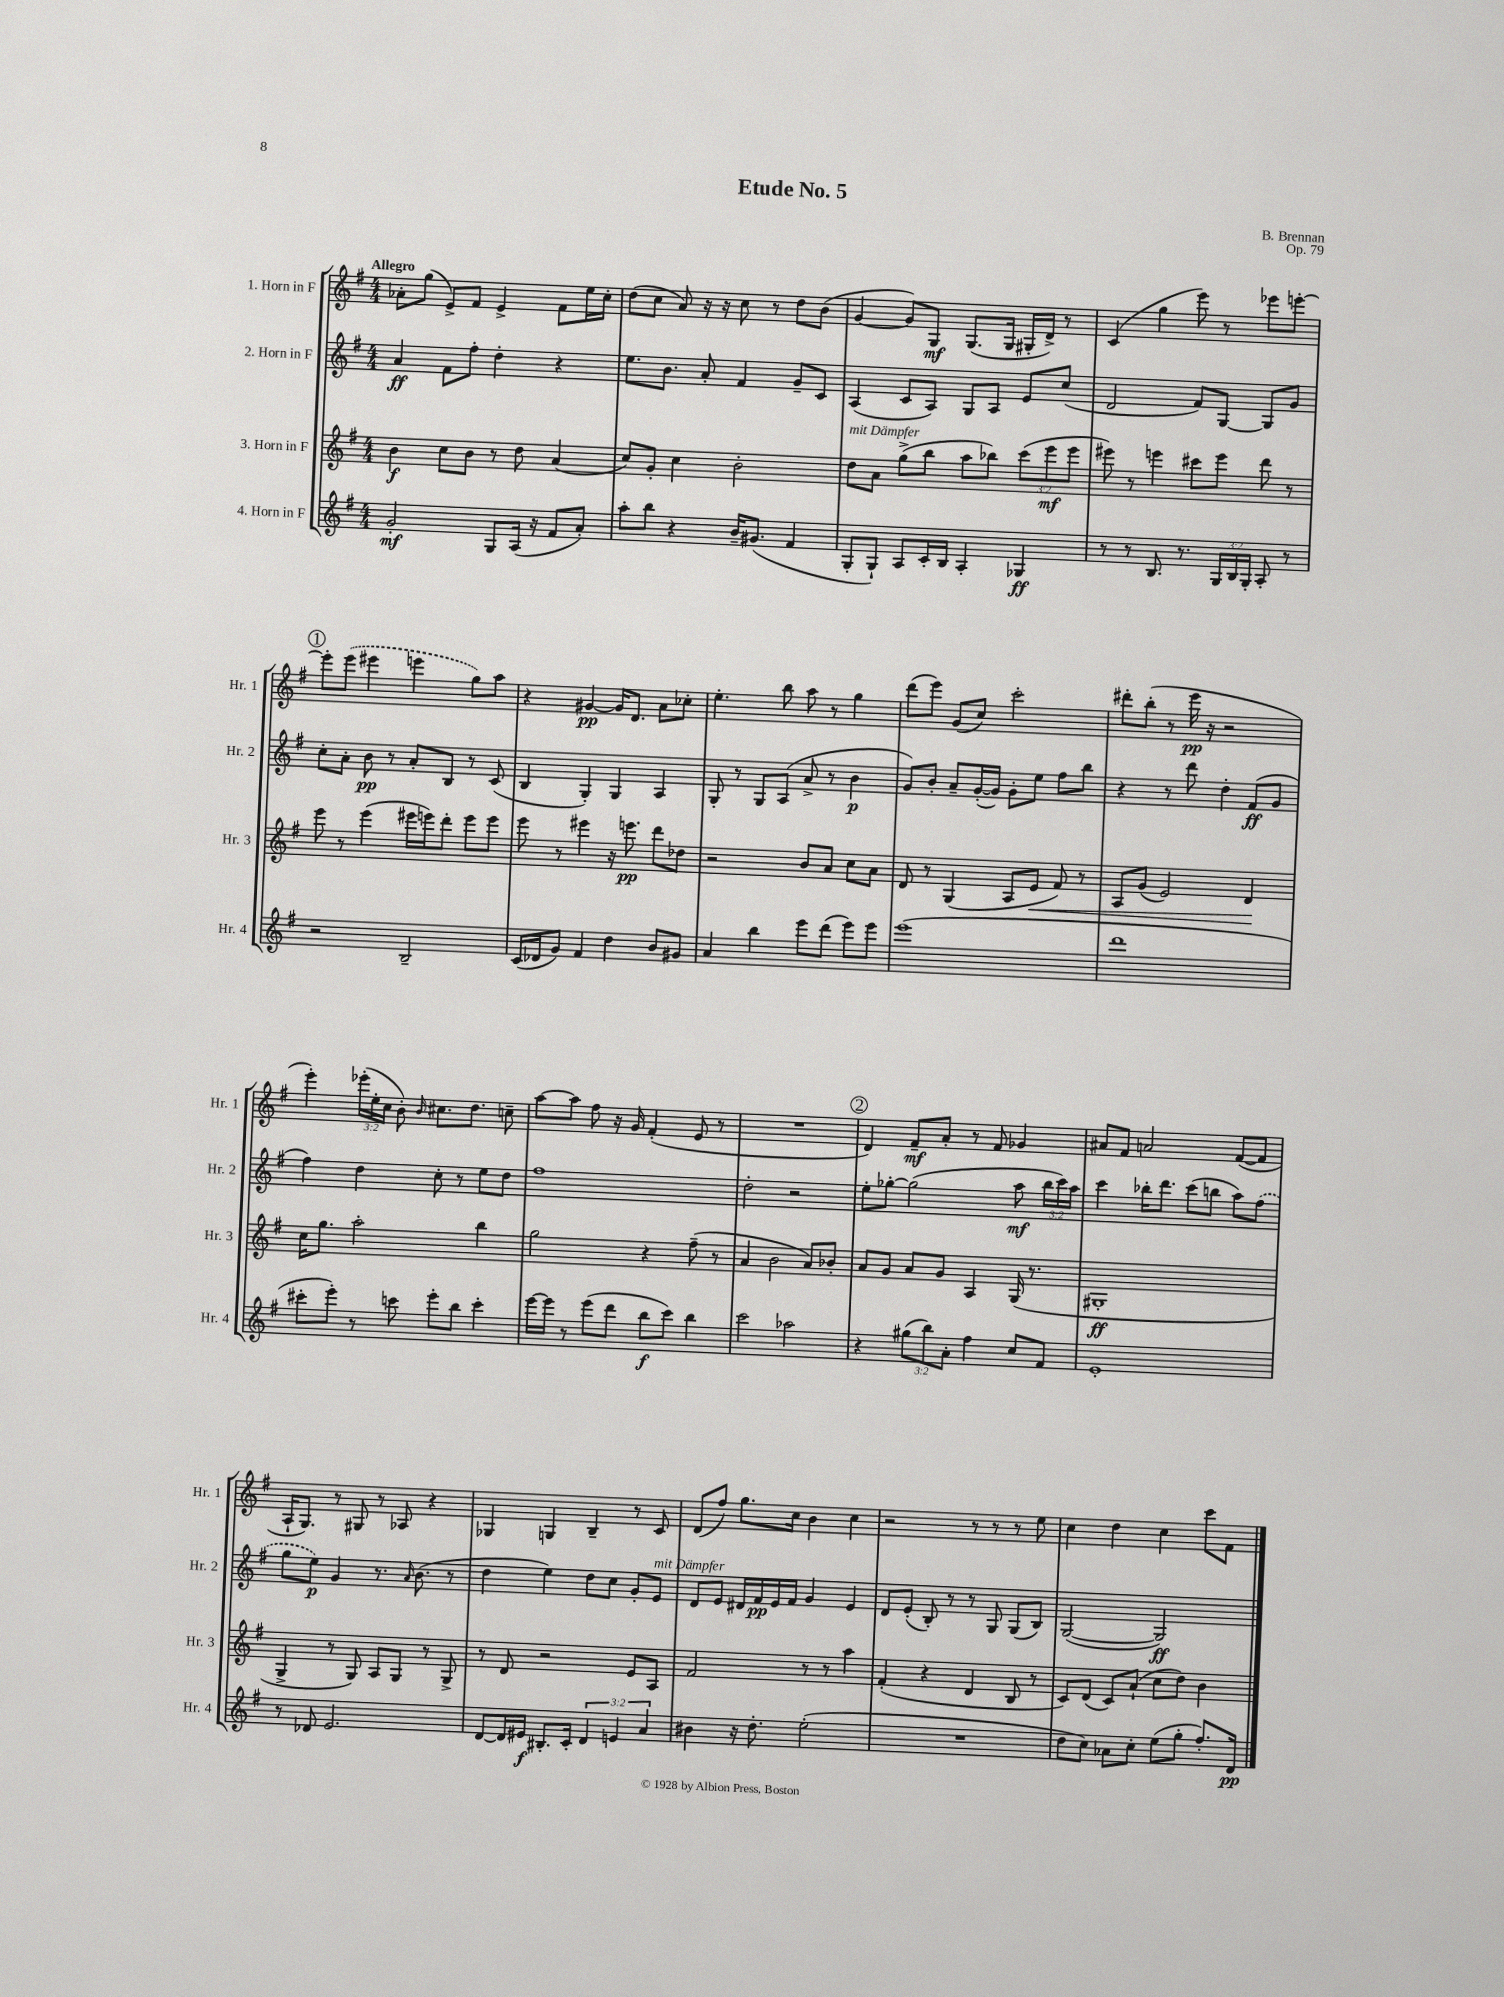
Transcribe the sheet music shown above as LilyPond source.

\header { title = "Etude No. 5" composer = "B. Brennan" opus = "Op. 79" }
<<
\new StaffGroup <<
\new Staff = "s0" \with { instrumentName = "1. Horn in F" shortInstrumentName = "Hr. 1" } {
    \clef treble \key g \major \numericTimeSignature \time 4/4 \override Staff.TupletNumber.text = #tuplet-number::calc-fraction-text \tempo "Allegro"
    \autoBeamOff aes'8[-. g''8]( e'8[->) fis'8] e'4-> fis'8[ e''16 c''16]-. |
    d''8[( c''8] a'8) r16 r16 c''8 r8 d''8[ b'8]( |
    g'4~ g'8[) g8]\mf g8.[( g16] gis16[-. d'16]->) r8 |
    c'4( g''4 e'''8) r8 ees'''8[ e'''8]~-. |
    \mark \markup { \circle "1" } e'''8[-. \once \slurDashed e'''8]( eis'''4 e'''4 g''8[) a''8] |
    r4 gis'4~\pp gis'16[ d'8.] a'8[ ces''8]-. |
    e''4.-. b''8 a''8 r8 g''4 |
    d'''8[( e'''8]) g'8[( c''8]) c'''2-. |
    dis'''8[-. b''8]-.( r8 e'''16\pp r16 r2 |
    e'''4-.) \tuplet 3/2 { ees'''16[-.( e''16-. c''16] } b'8-.) \grace { b'16 } cis''8.[ d''8.] c''8-- |
    a''8[~ a''8] fis''8 r16 g'16 fis'4-.( e'8 r8 |
    R1 |
    \mark \markup { \circle "2" } d'4) fis'8[--\mf a'8]-. r8 fis'8 ges'4 |
    ais'8[ fis'8] a'2 fis'8[~( fis'8] |
    a16[-! g8.]) r8 gis8 r8 aes8 r4 |
    ges4 g4 b4-- r8 c'8 |
    d'8[( fis''8]) g''8.[ c''16] b'4 c''4 |
    r2 r8 r8 r8 e''8 |
    c''4 d''4 c''4 c'''8[ fis'8] \bar "|." |
}
\new Staff = "s1" \with { instrumentName = "2. Horn in F" shortInstrumentName = "Hr. 2" } {
    \clef treble \key g \major \numericTimeSignature \time 4/4 \override Staff.TupletNumber.text = #tuplet-number::calc-fraction-text
    \autoBeamOff a'4\ff fis'8[ fis''8]-. d''4-. r4 |
    e''8.[ b'8.] a'8-. fis'4 g'8[-- c'8] |
    a4( c'8[ a8]) g8[ a8] e'8[ c''8]( |
    d'2 fis'8[) g8]~ g8[ g'8] |
    \mark \markup { \circle "1" } c''8[-. a'8]-. b'8\pp r8 a'8[-. b8] r8 c'8( |
    b4 g4-.) g4 a4 |
    g8-. r8 g8[ a8]( a'8-> r8 b'4\p |
    g'8[) b'8]-. a'8[-- g'16~-.( g'16]) g'8[-. e''8] fis''8[ b''8] |
    r4 r8 d'''8 d''4-. fis'8[\ff( g'8] |
    fis''4) d''4 c''8-. r8 e''8[ d''8] |
    fis''1 |
    d''2-. r2 |
    \mark \markup { \circle "2" } e''8[-. ges''8]~-. ges''2( a''8\mf \tuplet 3/2 { b''16[ c'''16) a''16] } |
    c'''4 bes''16[-. d'''8.] c'''8[( b''8] a''8[) \once \slurDashed fis''8]( |
    g''8[ e''8]\p) g'4 r8. \grace { a'16 } b'8.( r8 |
    d''4 e''4) d''8[ c''8] g'8[-. e'8]^\markup { \italic "mit Dämpfer" } |
    d'8[ e'8] dis'16[ fis'16\pp e'16 fis'16] g'4 e'4 |
    d'8[ e'8]-.( b8-.) r8 r8 g8 g8[( b8]) |
    g2~( g2\ff) \bar "|." |
}
\new Staff = "s2" \with { instrumentName = "3. Horn in F" shortInstrumentName = "Hr. 3" } {
    \clef treble \key g \major \numericTimeSignature \time 4/4 \override Staff.TupletNumber.text = #tuplet-number::calc-fraction-text
    \autoBeamOff b'4\f c''8[ b'8] r8 d''8 a'4( |
    c''8[) g'8]-. c''4 b'2-. |
    d''8[^\markup { \italic "mit Dämpfer" } a'8] g''8[->( b''8] a''8[ bes''8]) \tuplet 3/2 { c'''8[( e'''8\mf e'''8] } |
    eis'''8) r8 e'''4 cis'''8[ e'''8] d'''8 r8 |
    \mark \markup { \circle "1" } e'''8 r8 e'''4( eis'''16[ e'''16) d'''8]-. e'''8[ e'''8] |
    e'''8 r8 eis'''4 r16 e'''8.\pp d'''8[ des''8] |
    r2 b'8[ a'8] c''8[ a'8] |
    d'8 r8 g4( a8[ e'8]\< fis'8) r8 |
    a8[ g'8]( e'2) d'4\! |
    c''16[ g''8.] a''2-. b''4 |
    g''2 r4 fis''8--( r8 |
    a'4 b'2 a'8[) bes'8]-. |
    \mark \markup { \circle "2" } a'8[ g'8] a'8[ g'8] a4 g16( r8. |
    gis1-.\ff |
    g4-> r8 g8) a8[ g8] r8 g8-> |
    r8 d'8 r2 e'8[ a8] |
    fis'2 r8 r8 a''4 |
    fis'4-.( r4 d'4 b8 r8 |
    c'8[) d'8]( c'8[) a'8]-!( c''8[ d''8]) b'4 \bar "|." |
}
\new Staff = "s3" \with { instrumentName = "4. Horn in F" shortInstrumentName = "Hr. 4" } {
    \clef treble \key g \major \numericTimeSignature \time 4/4 \override Staff.TupletNumber.text = #tuplet-number::calc-fraction-text
    \autoBeamOff g'2-.\mf g8[ a16]( r16 fis'8[ a'8]-.) |
    a''8[-. b''8] r4 b'16[-- gis'8.]( fis'4 |
    g8[-. g8]-!) a8[ c'16-. b16] a4-. ges4\ff |
    r8 r8 b8. r8. \tuplet 3/2 { g16[ b16 g16]-. } a8-. r8 |
    \mark \markup { \circle "1" } r2 b2-- |
    c'16[( des'16 g'8]) fis'4 d''4 b'8[ gis'8] |
    a'4 b''4 e'''8[ d'''8]( e'''8[) e'''8] |
    e'''1( |
    d'''1 |
    cis'''8[-. e'''8]-.) r8 c'''8 e'''8[-. b''8] c'''4-. |
    e'''16[~ e'''16] r8 e'''8[( d'''8] b''8[\f c'''8]) b''4 |
    c'''2 aes''2 |
    \mark \markup { \circle "2" } r4 \tuplet 3/2 { gis''8[( b''8) a'8]-. } fis''4 c''8[ fis'8] |
    e'1-. |
    r8 des'8 e'2. |
    d'8[~ d'16 eis'16]\f bis8.[-. c'16]-. \tuplet 3/2 { d'4 e'4 a'4 } |
    bis'4 r16 d''8.-. e''2-.( |
    R1 |
    d''8[ c''8]) aes'8[ c''8]-. e''8[( g''8]-. fis''8.[-.) d'16]\pp \bar "|." |
}
>>
>>
\layout { \context { \Score \remove "Bar_number_engraver" } }
